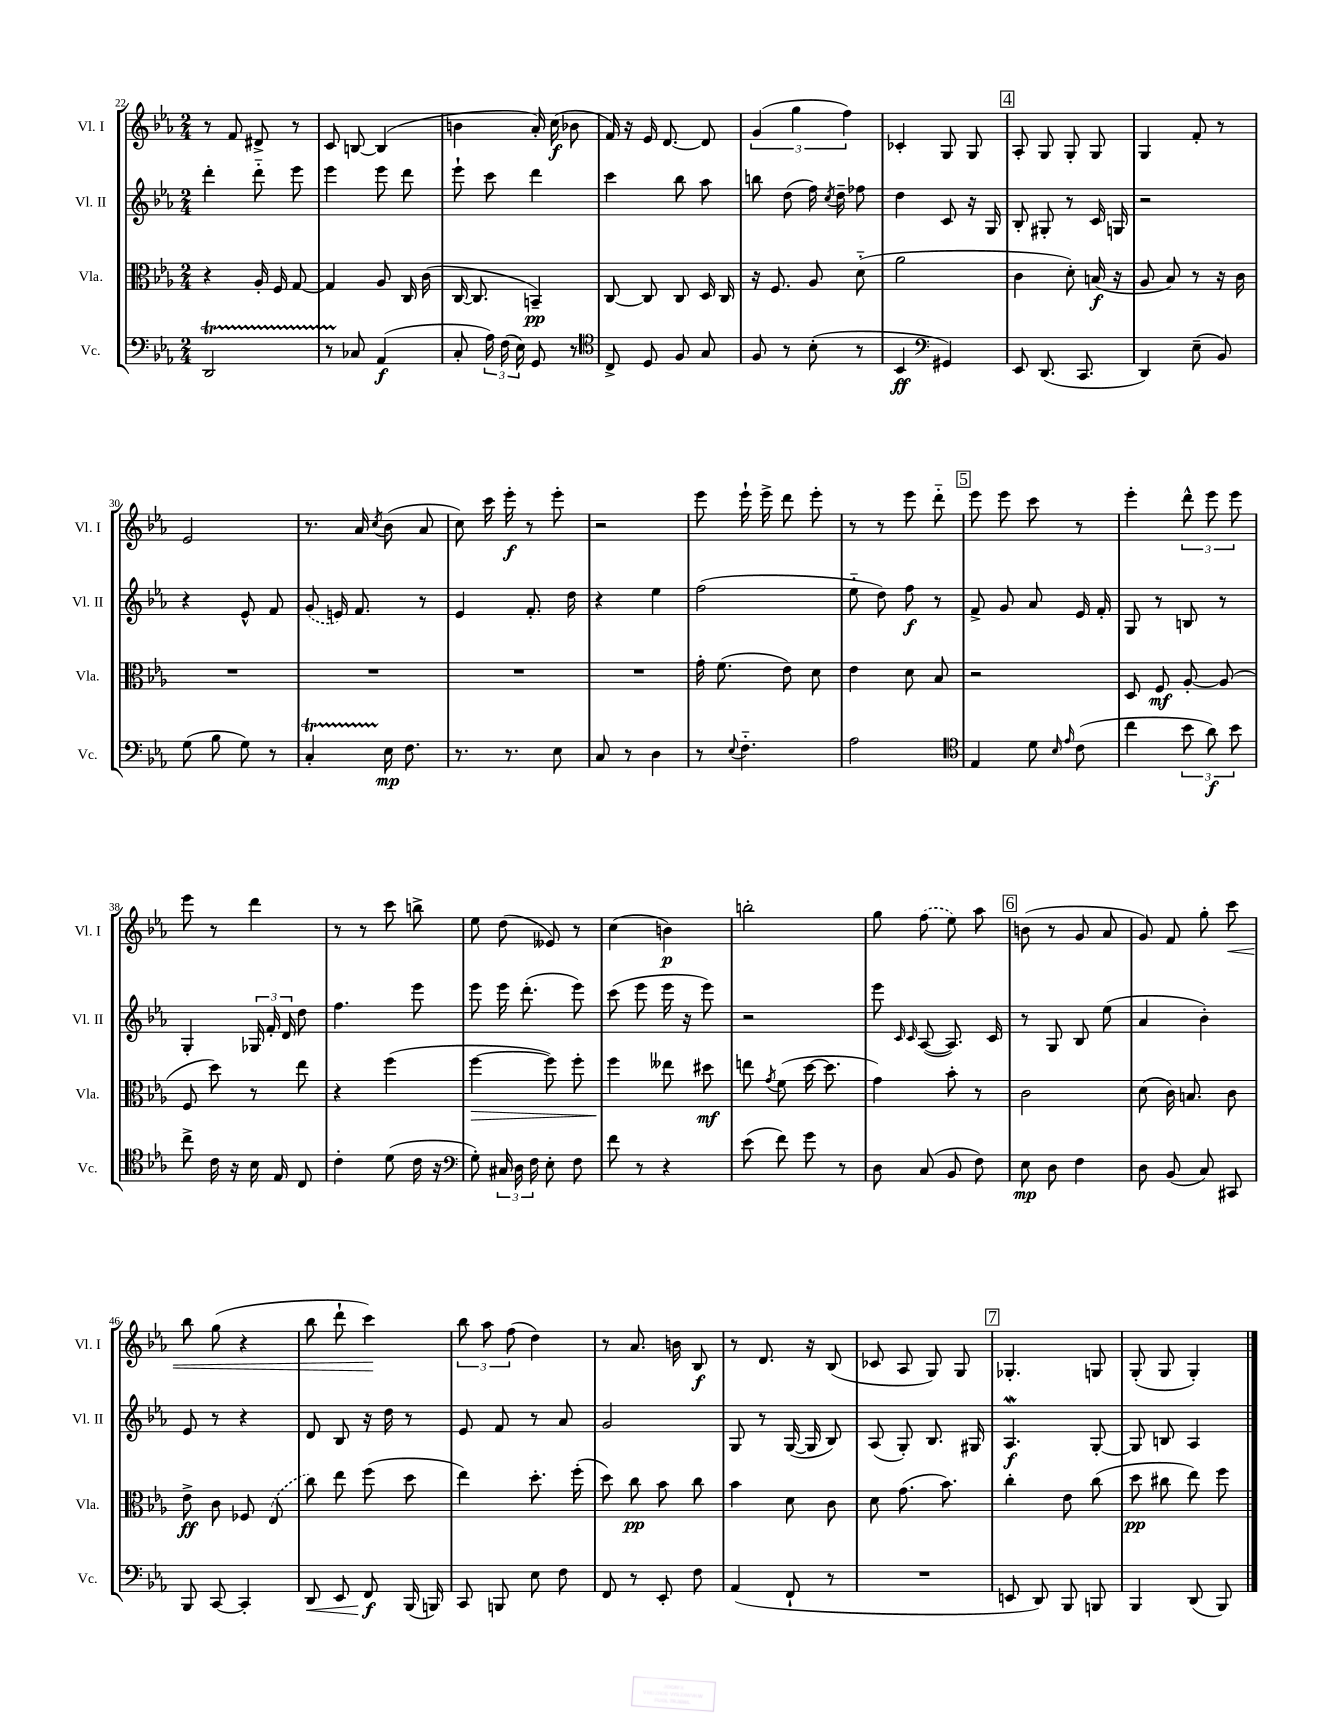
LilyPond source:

<<
\new StaffGroup <<
\new Staff = "s0" \with { instrumentName = "Vl. I" shortInstrumentName = "Vl. I" } {
    \clef treble \key ees \major \numericTimeSignature \time 2/4
    \autoBeamOff r8 f'8 dis'8-> r8 |
    c'8 b8~ b4( |
    b'4 aes'16-.) c''16\f( bes'8 |
    f'16) r16 ees'16 d'8.~ d'8 |
    \tuplet 3/2 { g'4( g''4 f''4) } |
    ces'4-. g8 g8 |
    \mark \markup { \box "4" } aes8-. g8 g8-. g8 |
    g4 f'8-. r8 |
    ees'2 |
    r8. aes'16 \acciaccatura { c''8 } bes'8( aes'8 |
    c''8) c'''16 ees'''16-.\f r8 ees'''8-. |
    r2 |
    ees'''8 ees'''16-! ees'''16-> d'''8 ees'''8-. |
    r8 r8 ees'''8 d'''8-_ |
    \mark \markup { \box "5" } ees'''8 ees'''8 c'''8 r8 |
    ees'''4-. \tuplet 3/2 { d'''8-^ ees'''8 ees'''8 } |
    ees'''8 r8 d'''4 |
    r8 r8 c'''8 b''8-> |
    ees''8 d''8( eeses'8) r8 |
    c''4( b'4\p) |
    b''2-. |
    g''8 \once \slurDashed f''8( ees''8) aes''8 |
    \mark \markup { \box "6" } b'8( r8 g'8 aes'8 |
    g'8) f'8 g''8-. c'''8\< |
    bes''8 g''8( r4 |
    bes''8 d'''8-! c'''4\!) |
    \tuplet 3/2 { bes''8 aes''8 f''8( } d''4) |
    r8 aes'8. b'16 bes8\f |
    r8 d'8. r16 bes8( |
    ces'8 aes8 g8) g8 |
    \mark \markup { \box "7" } ges4.-. g8 |
    g8-.( g8 g4-.) \bar "|." |
}
\new Staff = "s1" \with { instrumentName = "Vl. II" shortInstrumentName = "Vl. II" } {
    \clef treble \key ees \major \numericTimeSignature \time 2/4
    \autoBeamOff d'''4-. d'''8-_ ees'''8 |
    ees'''4 ees'''8 d'''8 |
    ees'''8-! c'''8 d'''4 |
    c'''4 bes''8 aes''8 |
    b''8 d''8( f''16) \acciaccatura { c''8 } d''16-- fes''8 |
    d''4 c'8 r16 g16 |
    \mark \markup { \box "4" } bes8-. gis8-. r8 c'16 g16 |
    r2 |
    r4 ees'8-^ f'8 |
    \once \slurDashed g'8( e'16) f'8. r8 |
    ees'4 f'8.-. d''16 |
    r4 ees''4 |
    f''2( |
    ees''8-_ d''8) f''8\f r8 |
    \mark \markup { \box "5" } f'8-> g'8 aes'8 ees'16 f'16-. |
    g8 r8 b8 r8 |
    g4-. \tuplet 3/2 { ges16 f'16-. d'16 } d''8 |
    f''4. ees'''8 |
    ees'''8 ees'''16 d'''8.-.( ees'''8) |
    c'''8( ees'''8 ees'''16 r16 ees'''8) |
    r2 |
    ees'''8 \grace { c'16 c'16 } aes8~( aes8.) c'16 |
    \mark \markup { \box "6" } r8 g8 bes8 ees''8( |
    aes'4 bes'4-.) |
    ees'8 r8 r4 |
    d'8 bes8 r16 d''16 r8 |
    ees'8 f'8 r8 aes'8 |
    g'2 |
    g8 r8 g16~( g16 bes8) |
    aes8( g8-.) bes8. gis16 |
    \mark \markup { \box "7" } aes4.\mordent\f g8~-. |
    g8 b8 aes4 \bar "|." |
}
\new Staff = "s2" \with { instrumentName = "Vla." shortInstrumentName = "Vla." } {
    \clef alto \key ees \major \numericTimeSignature \time 2/4
    \autoBeamOff r4 aes16-. f16 g8~ |
    g4 aes8 c16 c'16( |
    c16~ c8. b,4--\pp) |
    c8~ c8 c8 d16 c16 |
    r16 f8. aes8 d'8-_( |
    aes'2 |
    \mark \markup { \box "4" } c'4 d'8-.) b16\f( r16 |
    aes8 bes8) r8 r16 c'16 |
    R2 |
    R2 |
    R2 |
    R2 |
    g'16-. f'8.( ees'8) d'8 |
    ees'4 d'8 bes8 |
    \mark \markup { \box "5" } r2 |
    d8 f8\mf aes8~-. aes8( |
    f8 d''8) r8 ees''8 |
    r4 f''4( |
    f''4~\> f''8) f''8-. |
    f''4\! eeses''8 dis''8\mf |
    e''8 \acciaccatura { g'8 } f'8( d''16~ d''8. |
    g'4) bes'8-. r8 |
    \mark \markup { \box "6" } c'2 |
    d'8( c'16) b8. c'8 |
    ees'8->\ff c'8 fes8 \once \slurDashed ees8( |
    c''8) ees''8 f''8( d''8 |
    ees''4) d''8.-. f''16-.( |
    d''8) c''8\pp bes'8 c''8 |
    bes'4 d'8 c'8 |
    d'8 g'8.( bes'8.) |
    \mark \markup { \box "7" } c''4-. ees'8 c''8( |
    d''8\pp cis''8 ees''8) f''8 \bar "|." |
}
\new Staff = "s3" \with { instrumentName = "Vc." shortInstrumentName = "Vc." } {
    \clef bass \key ees \major \numericTimeSignature \time 2/4
    \autoBeamOff d,2\startTrillSpan |
    r8 ces8\stopTrillSpan aes,4\f( |
    c8-. \tuplet 3/2 { aes16) f16( ees16) } g,8 r8 |
    \clef tenor c8-> d8 f8 g8 |
    f8 r8 bes8-.( r8 |
    bes,4\ff \clef bass gis,4) |
    \mark \markup { \box "4" } ees,8 d,8.( c,8. |
    d,4) ees8--( bes,8) |
    g8( bes8 g8) r8 |
    c4-.\startTrillSpan ees16\stopTrillSpan\mp f8. |
    r8. r8. ees8 |
    c8 r8 d4 |
    r8 \appoggiatura { ees8 } f4.-_ |
    aes2 |
    \mark \markup { \box "5" } \clef tenor ees4 d'8 \grace { bes16 ees'16 } c'8( |
    c''4 \tuplet 3/2 { bes'8 aes'8\f) bes'8 } |
    c''8-> c'16 r16 bes16 ees16 c8 |
    c'4-. d'8( c'16 r16 |
    \clef bass g8-.) \tuplet 3/2 { cis16 d16 f16 } ees8-. f8 |
    f'8 r8 r4 |
    ees'8( f'8) g'8 r8 |
    d8 c8( bes,8 f8) |
    \mark \markup { \box "6" } ees8\mp d8 f4 |
    d8 bes,8( c8) cis,8 |
    bes,,8 c,8~ c,4-. |
    d,8\< ees,8 f,8\f\! bes,,16( b,,16) |
    c,8 b,,8 ees8 f8 |
    f,8 r8 ees,8-. f8 |
    aes,4( f,8-! r8 |
    R2 |
    \mark \markup { \box "7" } e,8 d,8) bes,,8 b,,8 |
    bes,,4 d,8( bes,,8) \bar "|." |
}
>>
>>
\layout { \context { \Score currentBarNumber = #22 } }
